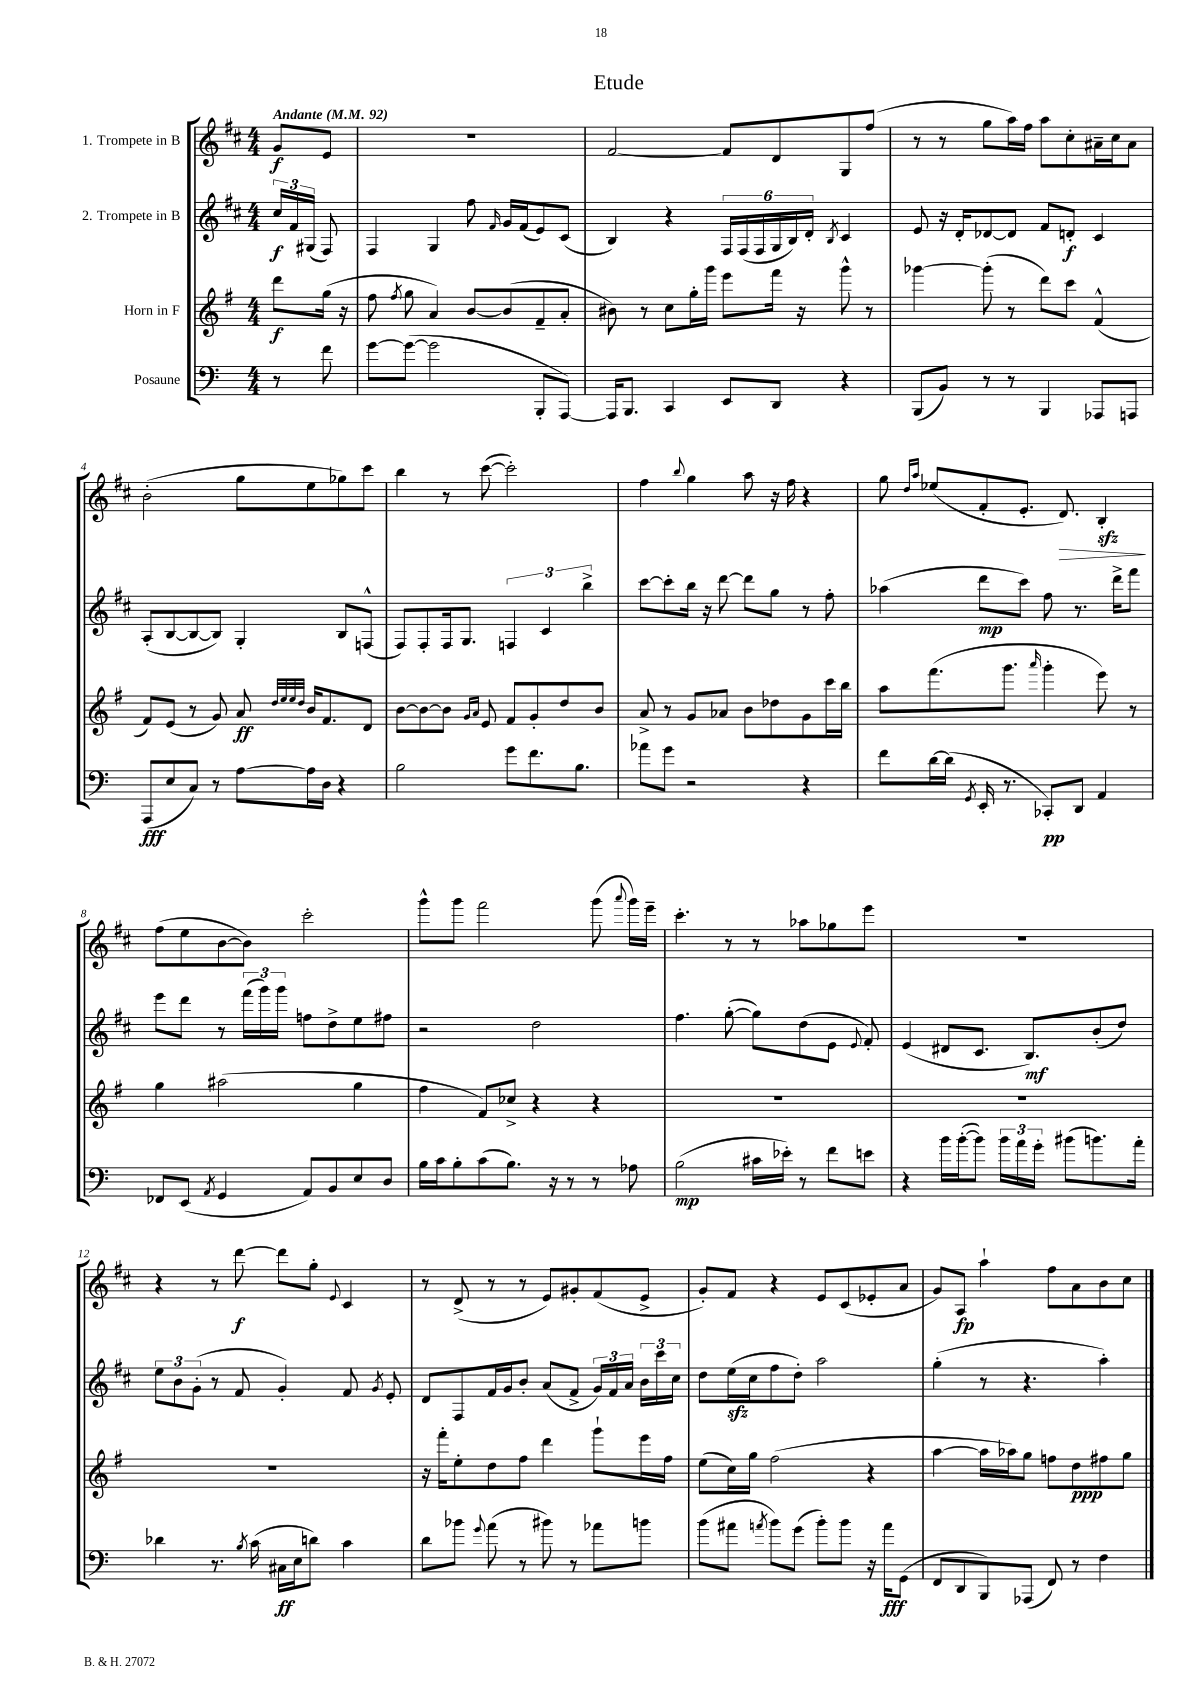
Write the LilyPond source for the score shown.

\header { title = "Etude" }
<<
\new StaffGroup <<
\new Staff = "s0" \with { instrumentName = "1. Trompete in B" } {
    \clef treble \key d \major \numericTimeSignature \time 4/4 \partial 4 \tempo "Andante" 4 = 92
    \autoBeamOff g'8[\f e'8] |
    R1 |
    fis'2~ fis'8[ d'8 g8 fis''8]( |
    r8 r8 g''8[ a''16) fis''16] a''8[ cis''8-. ais'16-- cis''16 ais'8] |
    b'2-.( g''8[ e''8 ges''8) cis'''8] |
    b''4 r8 cis'''8~( cis'''2-.) |
    fis''4 \appoggiatura { b''8 } g''4 a''8 r16 fis''16 r4 |
    g''8 \grace { d''16[ a''16] } ees''8[( fis'8-. e'8.]-. d'8.\>) b4-.\sfz\! |
    fis''8[( e''8 b'8~ b'8]) cis'''2-. |
    g'''8[-^ g'''8] fis'''2 g'''8( \appoggiatura { a'''8 } g'''16[) e'''16]-- |
    cis'''4.-. r8 r8 aes''8[ ges''8 e'''8] |
    R1 |
    r4 r8 d'''8~\f d'''8[ g''8]-. \appoggiatura { e'8 } cis'4 |
    r8 d'8->( r8 r8 e'8[) gis'8-. fis'8( e'8]-> |
    g'8[-.) fis'8] r4 e'8[ cis'8( ees'8-. a'8] |
    g'8[) a8]\fp a''4-! fis''8[ a'8 b'8 cis''8] \bar "|." |
}
\new Staff = "s1" \with { instrumentName = "2. Trompete in B" } {
    \clef treble \key d \major \numericTimeSignature \time 4/4 \partial 4
    \autoBeamOff \tuplet 3/2 { cis''16[\f fis'16 gis16]( } fis8) |
    fis4 g4 fis''8 \grace { fis'16 } g'16[ fis'16( e'8) cis'8]( |
    b4) r4 \tuplet 6/4 { fis16[ fis16( fis16 g16 b16) d'16]-. } \acciaccatura { b8 } cis'4 |
    e'8 r16 d'16[-. des'8~ des'8] fis'8[ d'8]-.\f cis'4 |
    a8[-.( b8~ b8~ b8]) g4-. b8[ f8]-^( |
    fis8[) fis8-. fis16 g8.] \tuplet 3/2 { f4 cis'4 b''4-> } |
    cis'''8[~ cis'''8-. b''16] r16 d'''8~ d'''8[ g''8] r8 fis''8-. |
    aes''4( d'''8[\mp cis'''8]) fis''8 r8. d'''16[-> fis'''8] |
    e'''8[ d'''8] r8 \tuplet 3/2 { fis'''16[( g'''16) g'''16] } f''8[ d''8-> e''8 fis''8] |
    r2 d''2 |
    fis''4. g''8~-.( g''8[) d''8( e'8] \appoggiatura { e'8 } fis'8-.) |
    e'4( dis'8[ cis'8.] b8.[\mf) b'8-.( d''8]) |
    \tuplet 3/2 { e''8[ b'8 g'8]-.( } r8 fis'8 g'4-.) fis'8 \acciaccatura { g'8 } e'8-. |
    d'8[ fis8 fis'16 g'16 b'8]-. a'8[( fis'8]-> \tuplet 3/2 { g'16[) fis'16 a'16] } \tuplet 3/2 { b'16[ cis'''16 cis''16] } |
    d''8[ e''16\sfz( cis''16 fis''8 d''8]-.) a''2 |
    g''4-.( r8 r4. a''4-.) \bar "|." |
}
\new Staff = "s2" \with { instrumentName = "Horn in F" } {
    \clef treble \key g \major \numericTimeSignature \time 4/4 \partial 4
    \autoBeamOff d'''8[\f g''16]( r16 |
    fis''8 \acciaccatura { fis''8 } g''8 a'4) b'8[~ b'8( fis'8-- a'8]-. |
    bis'8) r8 c''8[ g''16-. g'''16] e'''8[ fis'''16] r16 g'''8-^ r8 |
    ges'''4~ ges'''8-.( r8 d'''8[) c'''8] fis'4-^( |
    fis'8[) e'8]( r8 g'8) a'8\ff \grace { d''32[ e''32 e''32 d''32] } b'16[ fis'8. d'8] |
    b'8[~ b'8~ b'8] \grace { g'16[ a'16] } e'8 fis'8[ g'8-. d''8 b'8] |
    a'8-> r8 g'8[ aes'8] b'8[ des''8 g'8 c'''16 b''16] |
    a''8[ fis'''8.( g'''8.] \grace { a'''16 } g'''4-. e'''8) r8 |
    g''4 ais''2( g''4 |
    fis''4 fis'8[) ces''8]-> r4 r4 |
    R1 |
    R1 |
    R1 |
    r16 fis'''16[-. e''8-. d''8 fis''8] d'''4 g'''8[-! e'''16 fis''16] |
    e''8[( c''16) g''16] fis''2( r4 |
    a''4~ a''16[ aes''16) g''8] f''8[ d''8\ppp fis''8 g''8] \bar "|." |
}
\new Staff = "s3" \with { instrumentName = "Posaune" } {
    \clef bass \key c \major \numericTimeSignature \time 4/4 \partial 4
    \autoBeamOff r8 f'8 |
    g'8[~ g'8]~( g'2 b,,8[-. a,,8]~) |
    a,,16[ b,,8.] c,4 e,8[ d,8] r4 |
    b,,8[( b,8]) r8 r8 b,,4 aes,,8[ a,,8] |
    a,,8[\fff( e8 c8]) r8 a8[~ a16 d16] r4 |
    b2 g'8[ f'8. b8.] |
    aes'8[ g'8] r2 r4 |
    f'8[ d'16~ d'16]( \acciaccatura { g,8 } e,16-. r8. ces,8[-.\pp) d,8] a,4 |
    fes,8[ e,8]( \acciaccatura { a,8 } g,4 a,8[) b,8 e8 d8] |
    b16[ c'16 b8-. c'8( b8.]) r16 r8 r8 aes8 |
    b2\mp( cis'16[ ees'16]-.) r8 f'8[ e'8] |
    r4 b'16[ b'16~-.( b'8]) \tuplet 3/2 { b'16[ a'16 g'16]-. } bis'8[( b'8.) a'16]-. |
    des'4 r8. \acciaccatura { b8 } c'16( cis16[\ff e16 d'8]) c'4 |
    d'8[ bes'8] \appoggiatura { g'8 } a'8( r8 bis'8) r8 aes'8[ b'8] |
    b'8[( ais'8] \acciaccatura { a'8 } b'8[) g'8]( b'8[-.) b'8] r16 a'16[\fff g,8]( |
    f,8[ d,8 b,,8) aes,,8]( f,8) r8 f4 \bar "|." |
}
>>
>>
